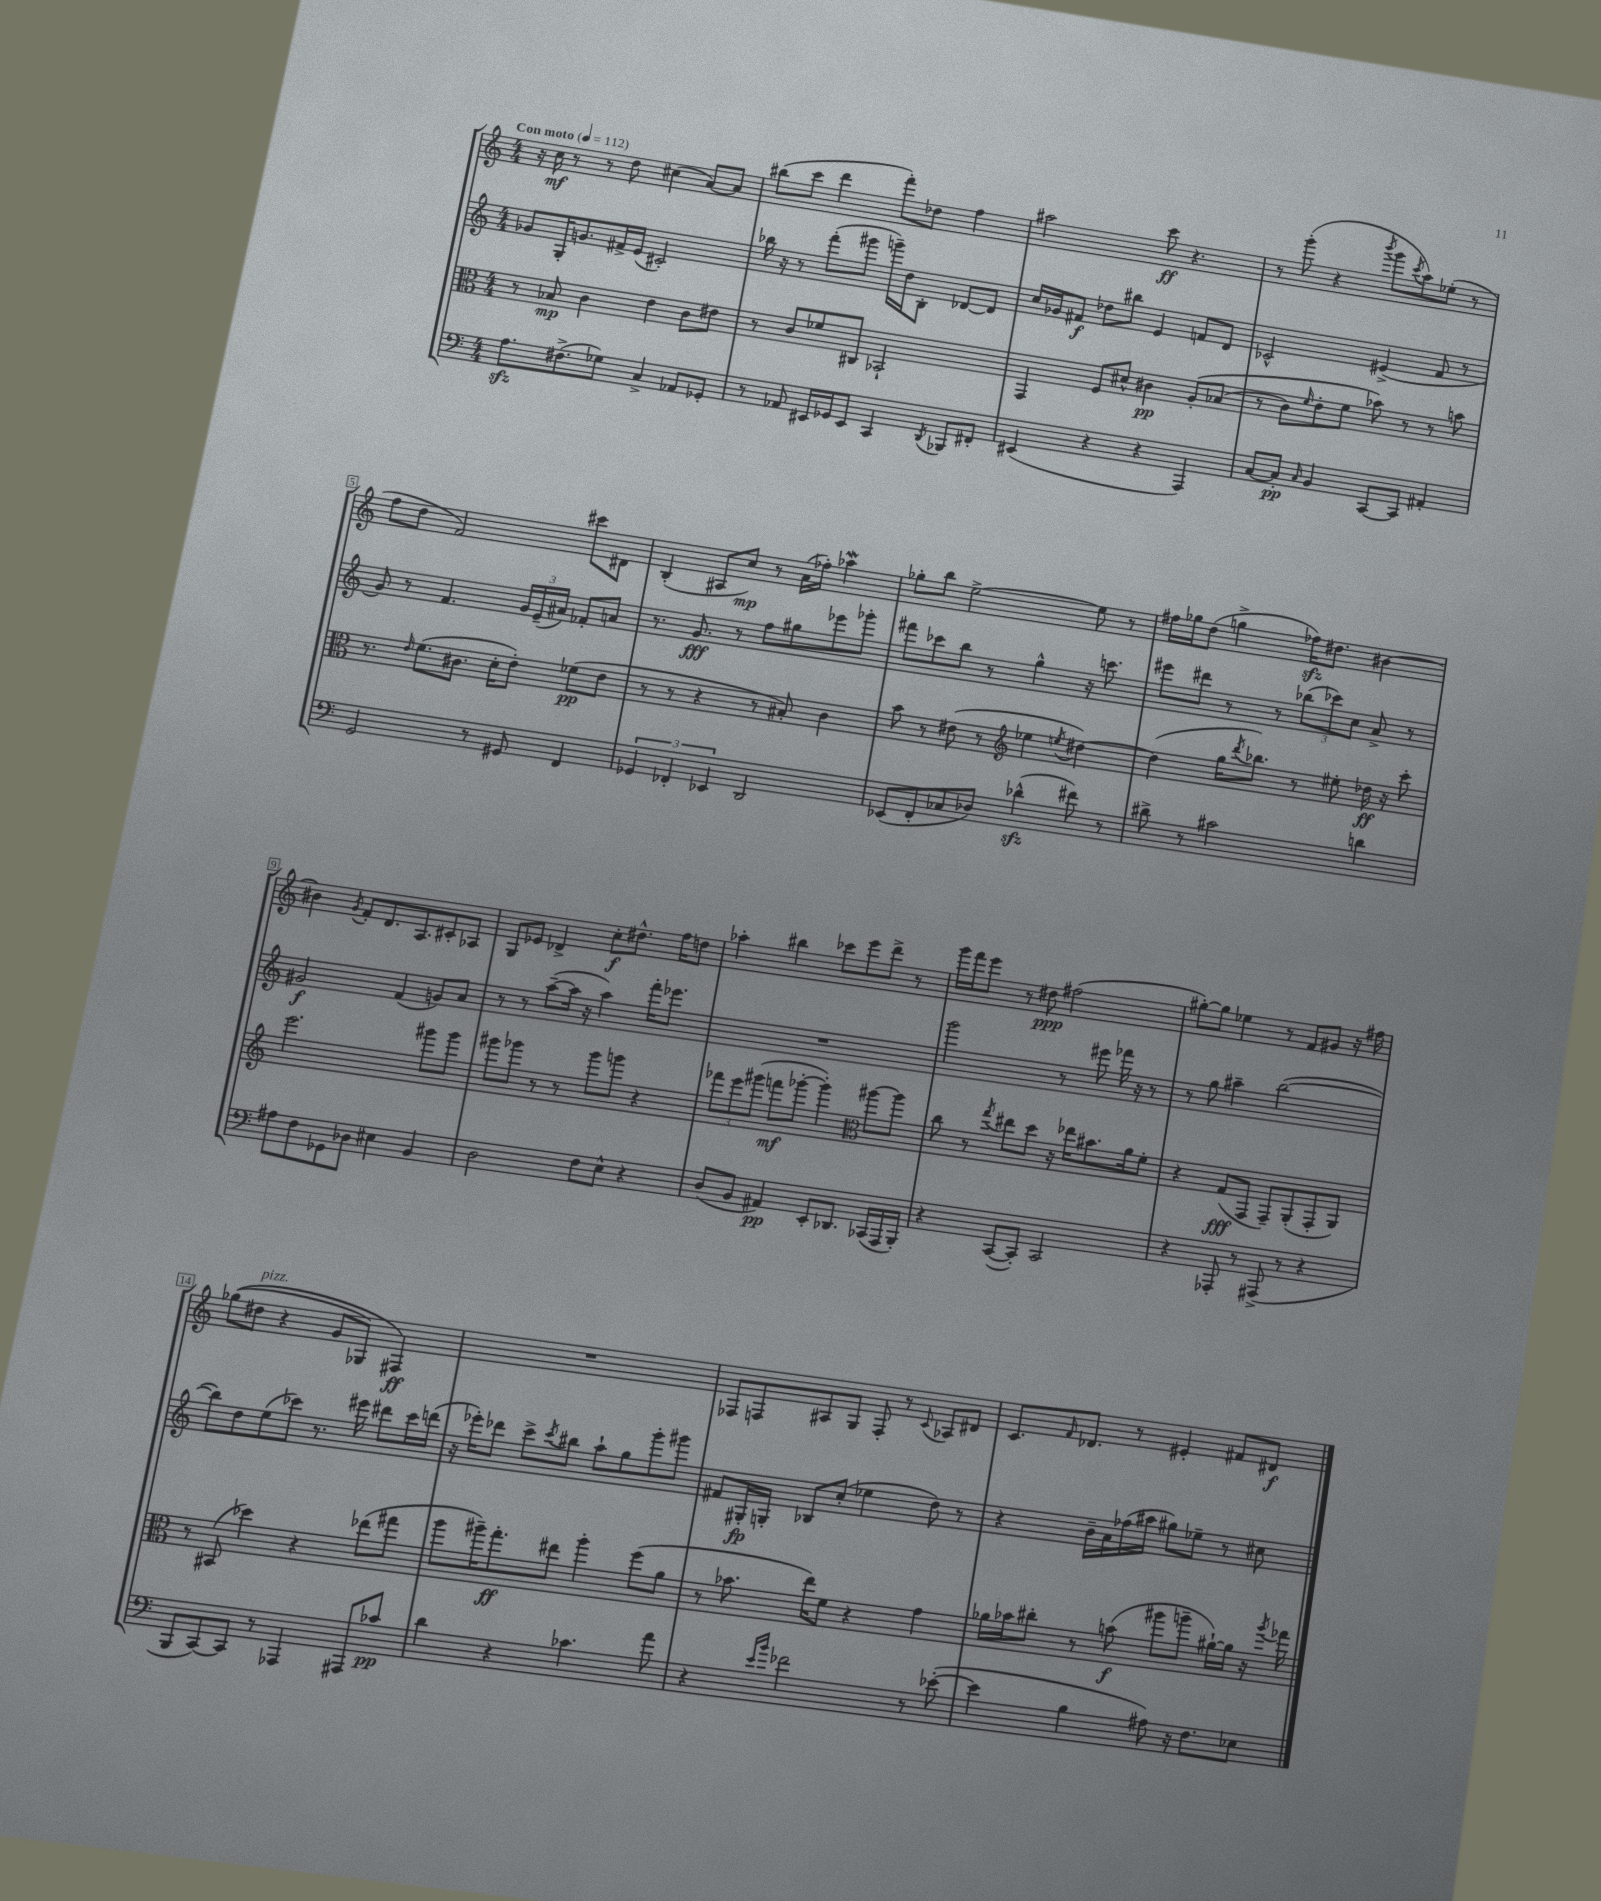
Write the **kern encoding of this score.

**kern	**kern	**kern	**kern
*staff4	*staff3	*staff2	*staff1
*clefF4	*clefC3	*clefG2	*clefG2
*k[]	*k[]	*k[]	*k[]
*M4/4	*M4/4	*M4/4	*M4/4
*MM112	*MM112	*MM112	*MM112
8.A	8r	8g-	16r
.	.	.	16cc
.	8B-	16G'	8r
(8.F#^	.	8.g	.
.	4c	.	8r
8G-)	.	16f#^	8dd
.	.	(16e	.
4C^	4e	2c#')	(4cc#
8AA-	8c	.	[8a)
8GG-'	8e#	.	8a]
=	=	=	=
8r	8r	16bb-	(8bb#
.	.	16r	.
8AA-	8c	8r	8ccc
16EE#	8f-	(8fff'	4ddd
16GG-	.	.	.
8EE#	8C#	8ggg#	.
4CC	2BB-`	16ggg~)	8fff')
.	.	16dd	.
.	.	8B'	8dd-
8qDD	.	.	.
8BBB-	.	[8d-	4ff
8FF#'	.	8d-]	.
=	=	=	=
(4EE#	4GG	16cc	2aa#
.	.	16g-	.
.	.	8f#	.
4r	8F	8dd-	.
.	8d#^^	8bb#	.
4r	4c#	4e	8ccc
.	.	.	4.r
4AAA)	&(8A'	8f	.
.	(8B-	8d	.
=	=	=	=
[8C	8r	2c-^^	8r
8C']	8c)	.	(8ggg'
16qqC	16qqf	.	.
4BB	8e'	.	4r
.	8f	.	.
.	.	.	8qbbb
[8CC	8b-&)	(4e#^	8ggg
.	.	.	8qccc
8CC]	8r	.	8aa)
4AA#'	8r	8f	(8ee-'
.	8b	8r	8r
=	=	=	=
2GG	8.r	8g)	8ff
.	.	8r	8dd
.	16qqe	.	.
.	(8.f	.	.
.	.	4.f	2f)
.	8.c#	.	.
8r	.	.	.
.	16d'	.	.
8GG#	8e')	24g	.
.	.	(24e~	.
.	.	24a#)	.
4FF	(8f-	8f-'	8ccc#
.	8e	8a	8d#
=	=	=	=
6GG-	8r	8.r	(4B'
.	8r	.	.
6FF-'	.	.	.
.	.	8.g	.
.	4r	.	8A#
6EE-	.	.	.
.	.	8r	8cc)
2DD	8r	8ff	8r
.	8B#')	8gg#	(16a
.	.	.	16ff-')
.	4c	8eee-	4aa-
.	.	8ggg-'	.
=	=	=	=
(8EE-	8b	8fff#	8gg-'
8FF'	8r	8ccc-	8bb
8C-	(8e#	8bb	[2ee^
8D-)	8r	8r	.
*	*clefG2	*	*
(4d-^^	4ee-	4gg^^	.
.	8qee	.	.
8f#)	[4dd#)	16r	8ee]
.	.	8.ccc	.
8r	.	.	8r
=	=	=	=
8d#^	(4dd#]	8eee#	16ff#
.	.	.	16gg-
8r	.	8ddd#	(8dd
2c#	16gg	8r	4gg^
.	8qddd	.	.
.	8.bb-)	.	.
.	.	8r	.
.	8r	(12bb-	16ff-)
.	.	.	8.dd#
.	.	12ccc-)	.
.	8ee#'	.	.
.	.	12cc	.
4d	16dd-	8a^	[4b#
.	16r	.	.
.	8ccc'	8r	.
=	=	=	=
8A#	2.eee	2g#	4b#]
8F	.	.	.
.	.	.	8qg
8GG-	.	.	8f'
8D-	.	.	8.d
4E#	.	(4f	.
.	.	.	8.A
4BB	8ggg#	8g)	8c#'
.	8ggg#	8a	8A-
=	=	=	=
2D	8ggg#	8r	8G
.	8ggg-	8r	8e-
.	8r	([8aa~	4d-^
.	8r	16aa]	.
.	.	16r	.
8F	8ggg-	4aa)	8cc'
8E^^	8ggg	.	8.dd#^^
4r	4r	16fff'	.
.	.	8.eee-	16ff
.	.	.	8dd
=	=	=	=
(8D	12fff-	1r	4aa-'
.	12eee	.	.
8BB	.	.	.
.	(12ggg#	.	.
4AA#)	8fff	.	4bb#
.	[8ggg-'	.	.
8EE'	4ggg-'])	.	8ccc-
8.DD-	.	.	8eee
*	*clefC3	*	*
.	[8aa#	.	8ddd^
(16CC-	.	.	.
16AAA	8aa#]	.	8r
16BBB')	.	.	.
=	=	=	=
4r	8cc	2ggg	16ggg
.	.	.	16fff
.	8r	.	8eee
.	8qgg	.	.
([8CC	8ee#	.	8r
8CC'])	8dd	.	8dd#
2CC	16r	8r	(2ff#
.	16ee-	.	.
.	8.b#	8eee#	.
.	.	16fff-	.
.	16a	16r	.
.	8f'	8r	.
=	=	=	=
4r	4r	8r	[8gg#')
.	.	8gg	8gg#]
8AAA-'	(8G	4aa#~	4ee-
8r	8GG	.	.
(8AAA#^	8GG~)	([2bb	8r
8r	(8AA'	.	8f
4r	8GG'	.	8g#
.	8AA)	.	16r
.	.	.	16ff#
=	=	=	=
8BBB	8r	8bb])	&((8gg-
[8CC)	(8BB#	8dd	8dd#
8CC]	4dd-)	(8ee	4r
8r	.	8ccc-)	.
4AAA-	4r	8.r	8g
.	.	.	8G-)
.	.	16eee#	.
8AAA#	(8ee-	8ddd#	4F#&)
8c-	8gg#	16ccc-	.
.	.	(16ddd	.
=	=	=	=
4d	8aa	16r	1r
.	.	16eee-')	.
.	16aa#~)	8ddd-	.
.	8.gg'	.	.
4r	.	8ccc^	.
.	.	8qccc	.
.	8ee#	8bb#	.
4.c-	4aa#'	8aa`	.
.	.	8gg	.
.	(8ff	8ggg'	.
8a	8a	8ggg#	.
=	=	=	=
4r	8r	8f#	8F-
.	8.b-	16G#'	8F
.	.	16G'	.
16qqe	.	.	.
16qqb	.	.	.
2f-	.	8B-	8A#
.	16ee)	.	.
.	8f	(8cc'	8G
.	4r	4ee-	8F'
.	.	.	8r
.	.	.	8qqc
8r	4g	8dd)	8A-
([8e-'	.	8r	8d#
=	=	=	=
4e-]	16a-	4r	8.c
.	16b-	.	.
.	8cc#'	.	.
.	.	.	16qqf
.	.	.	8.d-
4B	8r	16b~	.
.	.	16a	.
.	(8b	(16ff-	8r
.	.	16aa#	.
8A#)	8aa#	8gg#)	4e#'
16r	8aa~	8ee-~	.
8.F	.	.	.
.	[16a#`)	8r	8f#
.	16a#]	.	.
8E-	16r	8cc#	8d#
.	8qaa	.	.
.	16gg-	.	.
==	==	==	==
*-	*-	*-	*-
